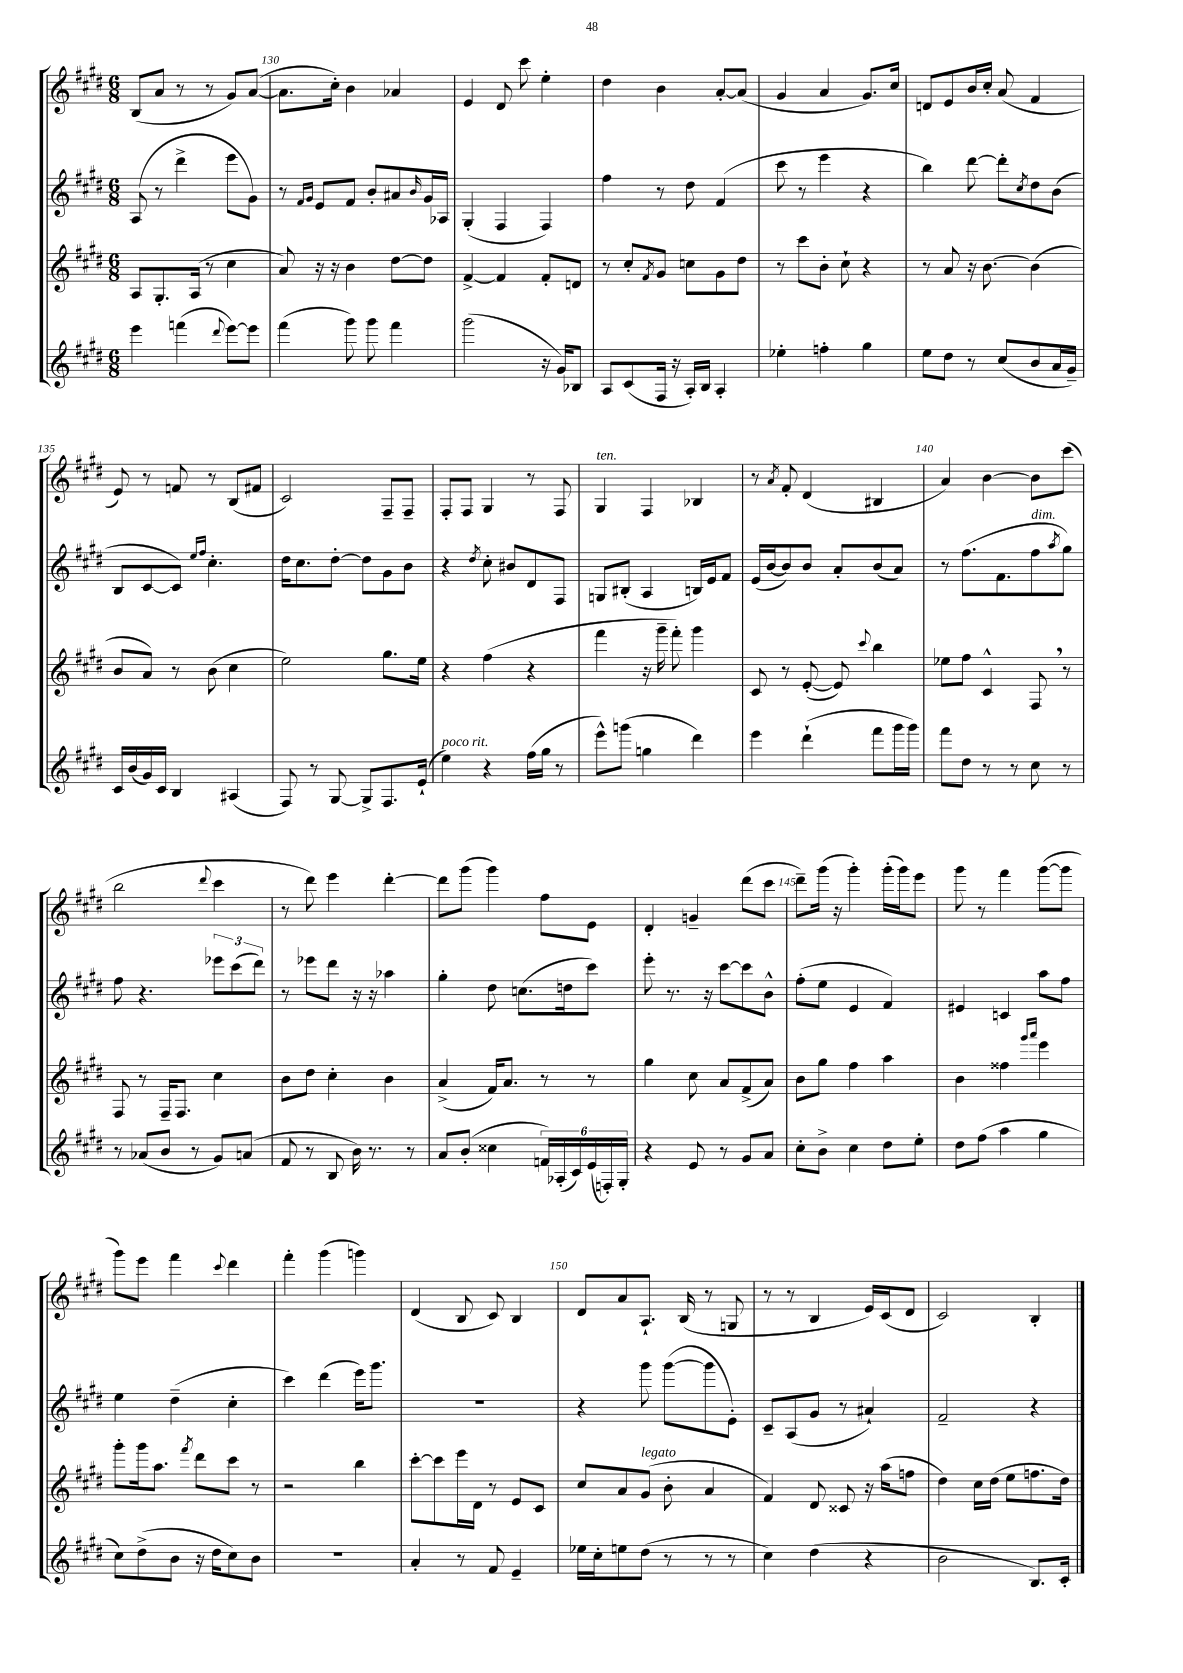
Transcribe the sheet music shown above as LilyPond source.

<<
\new StaffGroup <<
\new Staff = "s0" {
    \clef treble \key e \major \numericTimeSignature \time 6/8
    b8( a'8 r8 r8 gis'8) a'8~( |
    a'8. cis''16-.) b'4 aes'4 |
    e'4 dis'8 cis'''8 e''4-. |
    dis''4 b'4 a'8~-. a'8( |
    gis'4 a'4 gis'8.) cis''16 |
    d'8 e'8 b'16 cis''16-. a'8( fis'4 |
    e'8) r8 f'8 r8 b8( fis'8 |
    cis'2) fis8-- fis8-- |
    fis8-. fis8 gis4 r8 fis8 |
    gis4^\markup { \italic "ten." } fis4 bes4 |
    r8 \acciaccatura { a'8 } fis'8-. dis'4( bis4 |
    a'4) b'4~ b'8 cis'''8( |
    b''2 \appoggiatura { dis'''8 } cis'''4 |
    r8 dis'''8) e'''4 dis'''4~-. |
    dis'''8 gis'''8( gis'''4) fis''8 e'8 |
    dis'4-. g'4-- dis'''8( cis'''8 |
    dis'''8--) gis'''16( r16 gis'''4-.) gis'''16-.( gis'''16) e'''8 |
    gis'''8 r8 fis'''4 gis'''8~( gis'''8 |
    gis'''8) e'''8 fis'''4 \appoggiatura { cis'''8 } dis'''4 |
    fis'''4-. gis'''4( g'''4) |
    dis'4( b8 cis'8) b4 |
    dis'8 a'8 a8.-! b16( r8 g8 |
    r8 r8 b4 e'16) cis'16( dis'8 |
    cis'2) b4-. \bar "|." |
}
\new Staff = "s1" {
    \clef treble \key e \major \numericTimeSignature \time 6/8
    a8( r8 dis'''4-> e'''8 gis'8) |
    r8 \grace { fis'16 gis'16 } e'8 fis'8 b'8-. ais'8 \grace { b'16 } gis'16 aes16 |
    gis4-.( fis4 fis4) |
    fis''4 r8 dis''8 fis'4( |
    cis'''8 r8 e'''4 r4 |
    b''4) dis'''8~ dis'''8-. \acciaccatura { cis''8 } dis''8 b'8( |
    b8 cis'8~ cis'8) \grace { e''16 fis''16 } cis''4.-. |
    dis''16 cis''8. dis''8~-. dis''8 gis'8 b'8 |
    r4 \acciaccatura { dis''8 } cis''8-. bis'8 dis'8 fis8 |
    g8 bis8-.( a4 b16) e'16 fis'8 |
    e'16( b'16~ b'8) b'8 a'8-. b'8( a'8) |
    r8 fis''8.( fis'8. fis''8^\markup { \italic "dim." } \acciaccatura { a''8 } gis''8) |
    fis''8 r4. \tuplet 3/2 { ees'''8 cis'''8( dis'''8) } |
    r8 ees'''8 dis'''8 r16 r16 aes''4 |
    gis''4-. dis''8 c''8.( d''16 cis'''8) |
    e'''8-. r8. r16 cis'''8~ cis'''8 b'8-^ |
    fis''8-.( e''8 e'4 fis'4) |
    eis'4 c'4 a''8 fis''8 |
    e''4 dis''4--( cis''4-. |
    cis'''4) dis'''4( e'''16) gis'''8. |
    R2. |
    r4 gis'''8 gis'''8~( gis'''8 e'8-.) |
    cis'8-- a8( gis'8 r8 ais'4-!) |
    fis'2-- r4 \bar "|." |
}
\new Staff = "s2" {
    \clef treble \key e \major \numericTimeSignature \time 6/8
    a8 gis8.-. a16( r8 cis''4 |
    a'8) r16 r16 b'4 dis''8~ dis''8 |
    fis'4~-> fis'4 fis'8-. d'8 |
    r8 cis''8-. \acciaccatura { fis'8 } gis'8 c''8 gis'8 dis''8 |
    r8 cis'''8 b'8-. cis''8-! r4 |
    r8 a'8 r16 b'8.~ b'4( |
    b'8 a'8) r8 b'8( cis''4 |
    e''2) gis''8. e''16 |
    r4 fis''4( r4 |
    fis'''4 r16 gis'''16-- fis'''8-.) gis'''4 |
    cis'8 r8 e'8~-.( e'8) \appoggiatura { cis'''8 } b''4 |
    ees''8 fis''8 cis'4-^ fis8 \breathe r8 |
    fis8 r8 fis16-- fis8. cis''4 |
    b'8 dis''8 cis''4-. b'4 |
    a'4->( fis'16) a'8. r8 r8 |
    gis''4 cis''8 a'8 fis'8->( a'8) |
    b'8 gis''8 fis''4 a''4 |
    b'4 fisis''4 \grace { gis'''16 a'''16 } e'''4 |
    gis'''8-. gis'''16 a''8. \acciaccatura { fis'''8 } dis'''8 cis'''8 r8 |
    r2 b''4 |
    cis'''8~-. cis'''8 e'''16 dis'16 r8 e'8 cis'8 |
    cis''8 a'8 gis'8^\markup { \italic "legato" }( b'8-. a'4 |
    fis'4) dis'8 cisis'8 r16 a''16( f''8 |
    dis''4) cis''16 dis''16( e''8 f''8. dis''16) \bar "|." |
}
\new Staff = "s3" {
    \clef treble \key e \major \numericTimeSignature \time 6/8
    e'''4 f'''4( \appoggiatura { dis'''8 } e'''8~) e'''8 |
    fis'''4( gis'''8) gis'''8 fis'''4 |
    gis'''2( r16 gis'16) bes8 |
    a8 cis'8( fis16 r16 a16-.) b16 a4-. |
    ees''4-. f''4-. gis''4 |
    e''8 dis''8 r8 cis''8( b'8 a'16 gis'16--) |
    cis'16 b'16( gis'16) cis'16 b4 ais4( |
    fis8) r8 gis8~ gis8-> fis8. e'16-!( |
    e''4^\markup { \italic "poco rit." }) r4 fis''16( gis''16 r8 |
    e'''8-^) g'''8( g''4 dis'''4) |
    e'''4 dis'''4-!( fis'''8 gis'''16 gis'''16) |
    fis'''8 dis''8 r8 r8 cis''8 r8 |
    r8 aes'8( b'8 r8 gis'8) a'8( |
    fis'8 r8 b8 b'16) r8. r8 |
    a'8 b'8-.( cisis''4 \tuplet 6/4 { f'16) aes16-.( cis'16) e'16( f16-.) gis16-. } |
    r4 e'8 r8 gis'8 a'8 |
    cis''8-. b'8-> cis''4 dis''8 e''8-. |
    dis''8 fis''8( a''4 gis''4 |
    cis''8) dis''8->( b'8 r16 dis''16 cis''8) b'8 |
    R2. |
    a'4-. r8 fis'8 e'4-- |
    ees''16 cis''16-. e''8 dis''8( r8 r8 r8 |
    cis''4) dis''4( r4 |
    b'2 b8.) cis'16-. \bar "|." |
}
>>
>>
\layout { \context { \Score currentBarNumber = #129 \override BarNumber.break-visibility = ##(#f #t #t) barNumberVisibility = #(every-nth-bar-number-visible 5) } }
